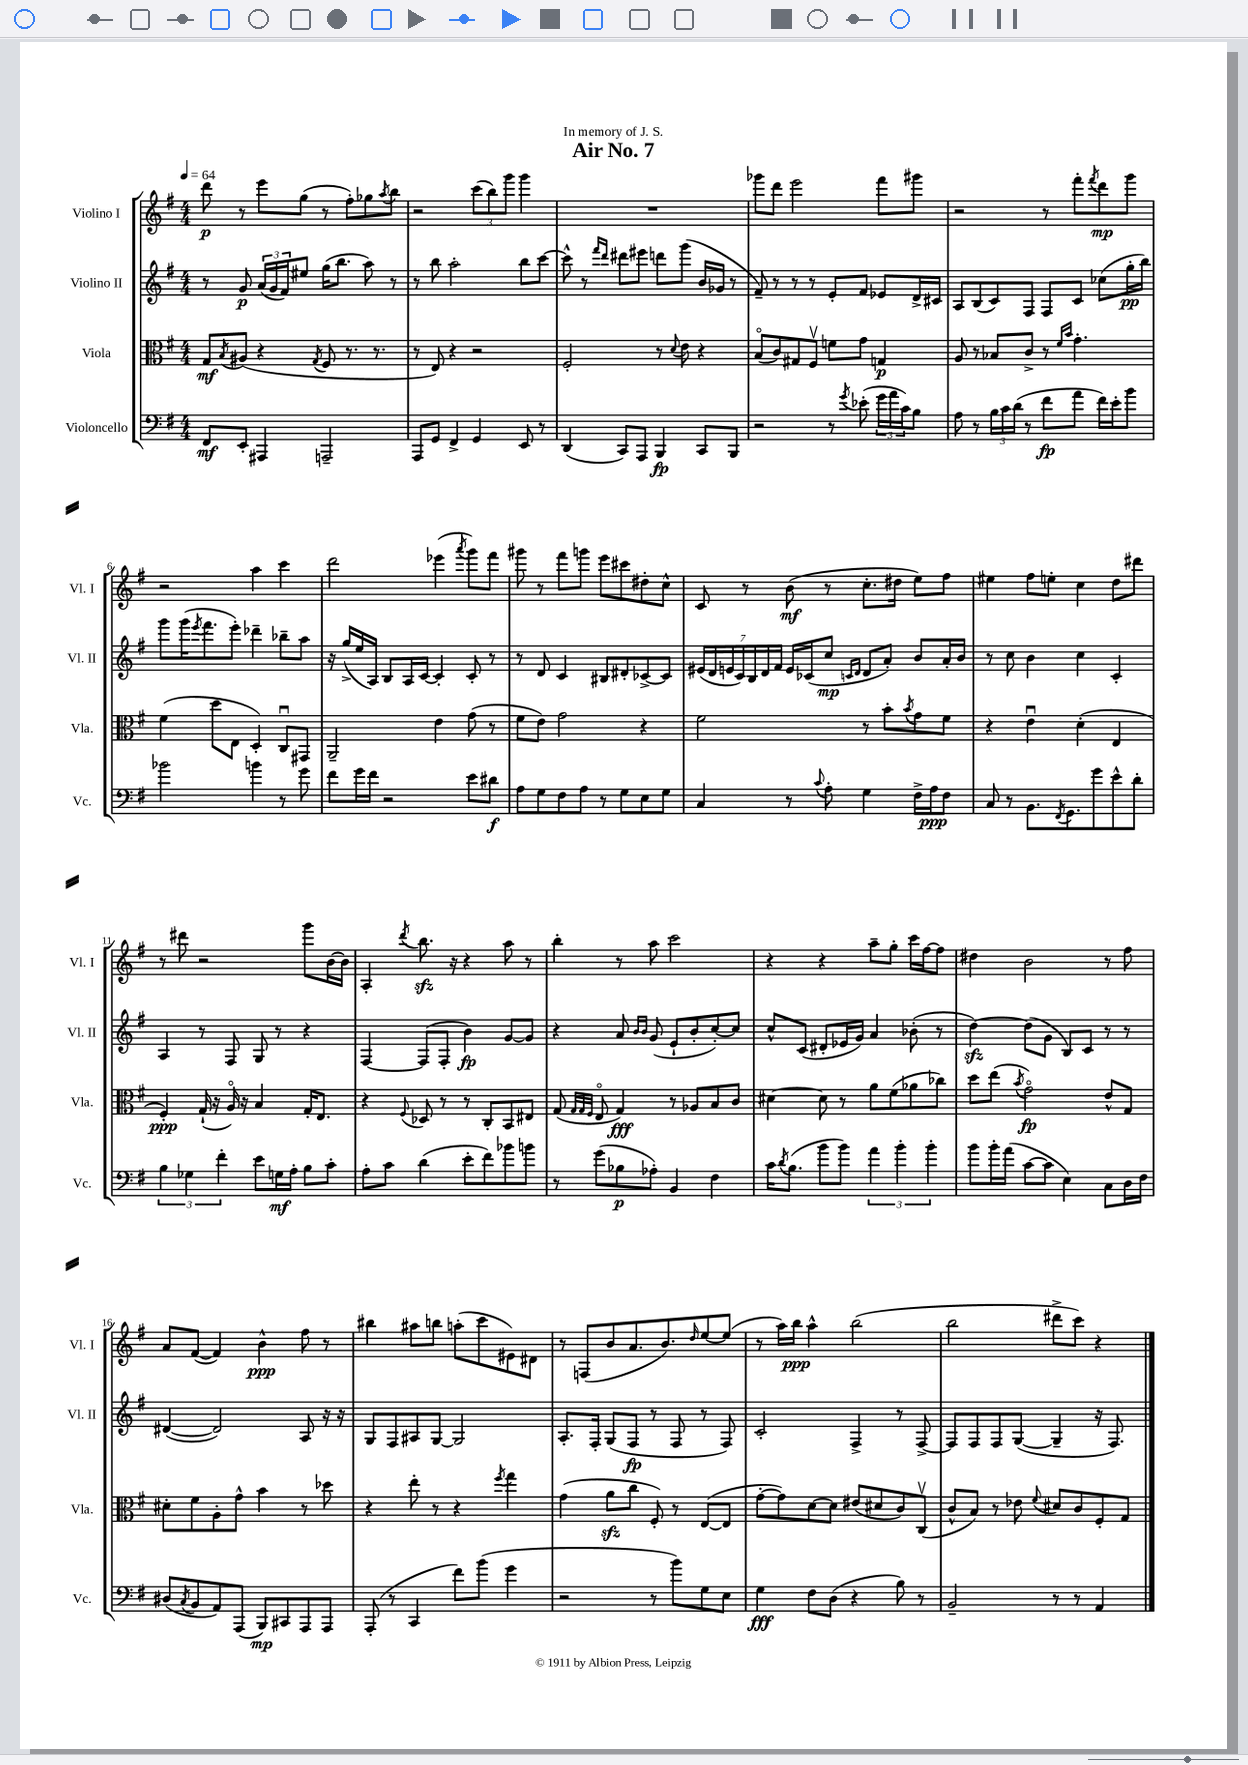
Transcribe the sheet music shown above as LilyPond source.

\header { title = "Air No. 7" dedication = "In memory of J. S." }
<<
\new StaffGroup <<
\new Staff = "s0" \with { instrumentName = "Violino I" shortInstrumentName = "Vl. I" } {
    \clef treble \key g \major \numericTimeSignature \time 4/4 \tempo 4 = 64
    d'''8\p r8 e'''8 g''8( r8 fis''8-.) ges''8 \acciaccatura { a''8 } b''8 |
    r2 \tuplet 3/2 { c'''8( b''8) g'''8 } g'''4 |
    R1 |
    ges'''8 d'''8 e'''2 fis'''8 gis'''8 |
    r2 r8 fis'''8-. \acciaccatura { fis'''8 } d'''8\mp g'''8 |
    r2 a''4 c'''4 |
    d'''2 ees'''4( \acciaccatura { a'''8 } g'''8) fis'''8 |
    gis'''8 r8 fis'''8 g'''8 e'''8 cis'''8 dis''8-. c''8-^ |
    c'8 r8 b'8\mf( r8 c''8.-. dis''16 e''8) fis''8 |
    eis''4 fis''8 e''8-. c''4 d''8 dis'''8 |
    r8 dis'''8 r2 g'''8 b'16~ b'16 |
    a4-. \acciaccatura { d'''8 } b''8.\sfz r16 r4 a''8 r8 |
    b''4-. r8 a''8 c'''2 |
    r4 r4 a''8-- g''8-. c'''16 fis''16~ fis''8 |
    dis''4 b'2 r8 fis''8 |
    a'8 fis'8~( fis'4) b'4-^\ppp fis''8 r8 |
    bis''4 ais''8 b''8 a''8-.( c'''8 eis'8) dis'8 |
    r8 f8( b'8 a'8. b'8.) \grace { d''16 } e''8~ e''8( |
    r8 a''16) b''16\ppp a''4-^ b''2( |
    b''2 dis'''8-> c'''8) r4 \bar "|." |
}
\new Staff = "s1" \with { instrumentName = "Violino II" shortInstrumentName = "Vl. II" } {
    \clef treble \key g \major \numericTimeSignature \time 4/4
    r8 g'8\p \tuplet 3/2 { a'16( g'16 fis'16) } eis''8 g''16( b''8. a''8) r8 |
    r8 b''8 a''2-. b''8 c'''8~ |
    c'''8-^ r8 \grace { fis'''16 d'''16 } dis'''8 eis'''8 d'''8 g'''8( b'16 ges'16 r8 |
    fis'8--) r8 r8 r8 e'8-. fis'8 ees'8 d'16-> cis'16 |
    a8 b8( c'8) fis8 fis8 c'8 ces''8( g''16-.\pp b''16) |
    g'''8 g'''16( \acciaccatura { e'''8 } fis'''8. e'''8-.) des'''4-- bes''8-- a''8 |
    r16 g''16->( e''16 a16) b8 a16 c'16~ c'4-. c'8-. r8 |
    r8 d'8 c'4 bis8 dis'8-. ces'8~-> ces'8 |
    \tuplet 7/4 { eis'16( d'16 e'16 c'16) b16 d'16 fis'16 } e'16 ces'16( c''8\mp \grace { c'16 d'16 } d'8 a'8-.) b'8 a'16-. b'16 |
    r8 c''8 b'4 c''4 c'4-. |
    a4 r8 fis8 g8 r8 r4 |
    fis4~ fis8( fis8-. b'4\fp) g'8~ g'8 |
    r4 a'8 \grace { b'16 b'16 } g'8( e'8-! b'8-. c''8~-.) c''8 |
    c''8-^ c'8( dis'8-. ees'16 g'16) a'4 bes'8-.( r8 |
    d''4~\sfz) d''8( g'8 b8) c'8 r8 r8 |
    dis'4~( dis'2) a8 r16 r16 |
    g8 fis8 ais8 g8~ g2 |
    a8.-. fis16-. g8( fis8\fp r8 fis8 r8 fis8) |
    c'2-. fis4-> r8 fis8~-> |
    fis8 fis8 fis8 g8~( g4-- r16 fis8.) \bar "|." |
}
\new Staff = "s2" \with { instrumentName = "Viola" shortInstrumentName = "Vla." } {
    \clef alto \key g \major \numericTimeSignature \time 4/4
    g8\mf \acciaccatura { b8 } ais8( r4 \acciaccatura { g8 } fis8 r8. r8. |
    r8 e8) r4 r2 |
    fis2-. r8 \appoggiatura { d'8 } e'8 r4 |
    b8\flageolet( c'8) gis8 fis8\upbow f'8 g'8 g4\p |
    a8 r8 bes8 c'8-> r8 \grace { fis'16 b'16 } g'4.-. |
    fis'4( d''8 e8 d4-.) c8\downbow gis,8 |
    a,2-- e'4 g'8( r8 |
    fis'8 e'8) g'2 r4 |
    fis'2 r8 b'8-. \acciaccatura { b'8 } g'8 fis'8 |
    r4 e'4\downbow d'4-.( e4 |
    fis4-.\ppp) g16-!( r16 a16\flageolet) r16 b4 g16-. e8. |
    r4 \appoggiatura { fis8 } des8 r8 r8 c8-. b,8 eis8 |
    g8( \grace { g32 g32 fis32 } e8\flageolet g4\fff) r8 aes8 b8 c'8 |
    dis'4~ dis'8 r8 a'8 fis'8( aes'8 ces''8) |
    d''8 e''8( \acciaccatura { b'8 } g'2\flageolet\fp) e'8-^ g8 |
    dis'8-. fis'8 a8-. g'8-^ b'4 r8 des''8 |
    r4 e''8-. r8 r4 \acciaccatura { fis''8 } g''4 |
    g'4( a'8\sfz c''8 fis8-.) r8 e8~( e8 |
    g'8~-. g'8) d'8~ d'8 eis'8( dis'8 c'8) c8\upbow( |
    c'8-^ b8) r8 ees'8 \appoggiatura { fis'8 } dis'8 c'8 fis8-. g8 \bar "|." |
}
\new Staff = "s3" \with { instrumentName = "Violoncello" shortInstrumentName = "Vc." } {
    \clef bass \key g \major \numericTimeSignature \time 4/4
    fis,8\mf e,8-. ais,,4 a,,2-- |
    a,,8 g,8 fis,4-> g,4 e,8 r8 |
    d,4( c,8) a,,8 b,,4\fp c,8 b,,8 |
    r2 r8 \acciaccatura { g'8 } ees'8-.( \tuplet 3/2 { g'16 a'16 c'16) } b8 |
    a8 r8 \tuplet 3/2 { b16 c'16 d'16( } r8 fis'8\fp a'8 fis'16) e'16-. b'8 |
    bes'2 b'4 r8 g'8 |
    fis'8 g'16 fis'16 r2 e'8 dis'8\f |
    a8 g8 fis8 a8 r8 g8 e8 g8 |
    c4 r8 \appoggiatura { c'8 } a8-. g4 fis16-> a16\ppp fis8 |
    c8 r8 b,8. \acciaccatura { fis,8 } g,8. g'8 e'8-^ d'8-. |
    \tuplet 3/2 { b4 ges4 fis'4-. } e'8 g16\mf a16-. b8 c'8-. |
    a8-. c'8 d'4( e'8-. fis'8) bes'8 b'8 |
    r8 g'8( bes8\p aes8-.) b,4 fis4 |
    c'16 \acciaccatura { d'8 } b8.( b'8 b'8) \tuplet 3/2 { a'4 b'4-. b'4-. } |
    b'8 b'16-. a'16( c'8~ c'8 e4) c8 d16 fis16 |
    dis8( \acciaccatura { c8 } b,8 a,8) a,,8( b,,8\mp) cis,8 a,,8 a,,8 |
    a,,8-.( r8 c,4 fis'8) b'8( g'4 |
    r2 r8 b'8) g8 e8 |
    g4\fff fis8 d8( r4 b8) r8 |
    b,2-- r8 r8 a,4 \bar "|." |
}
>>
>>
